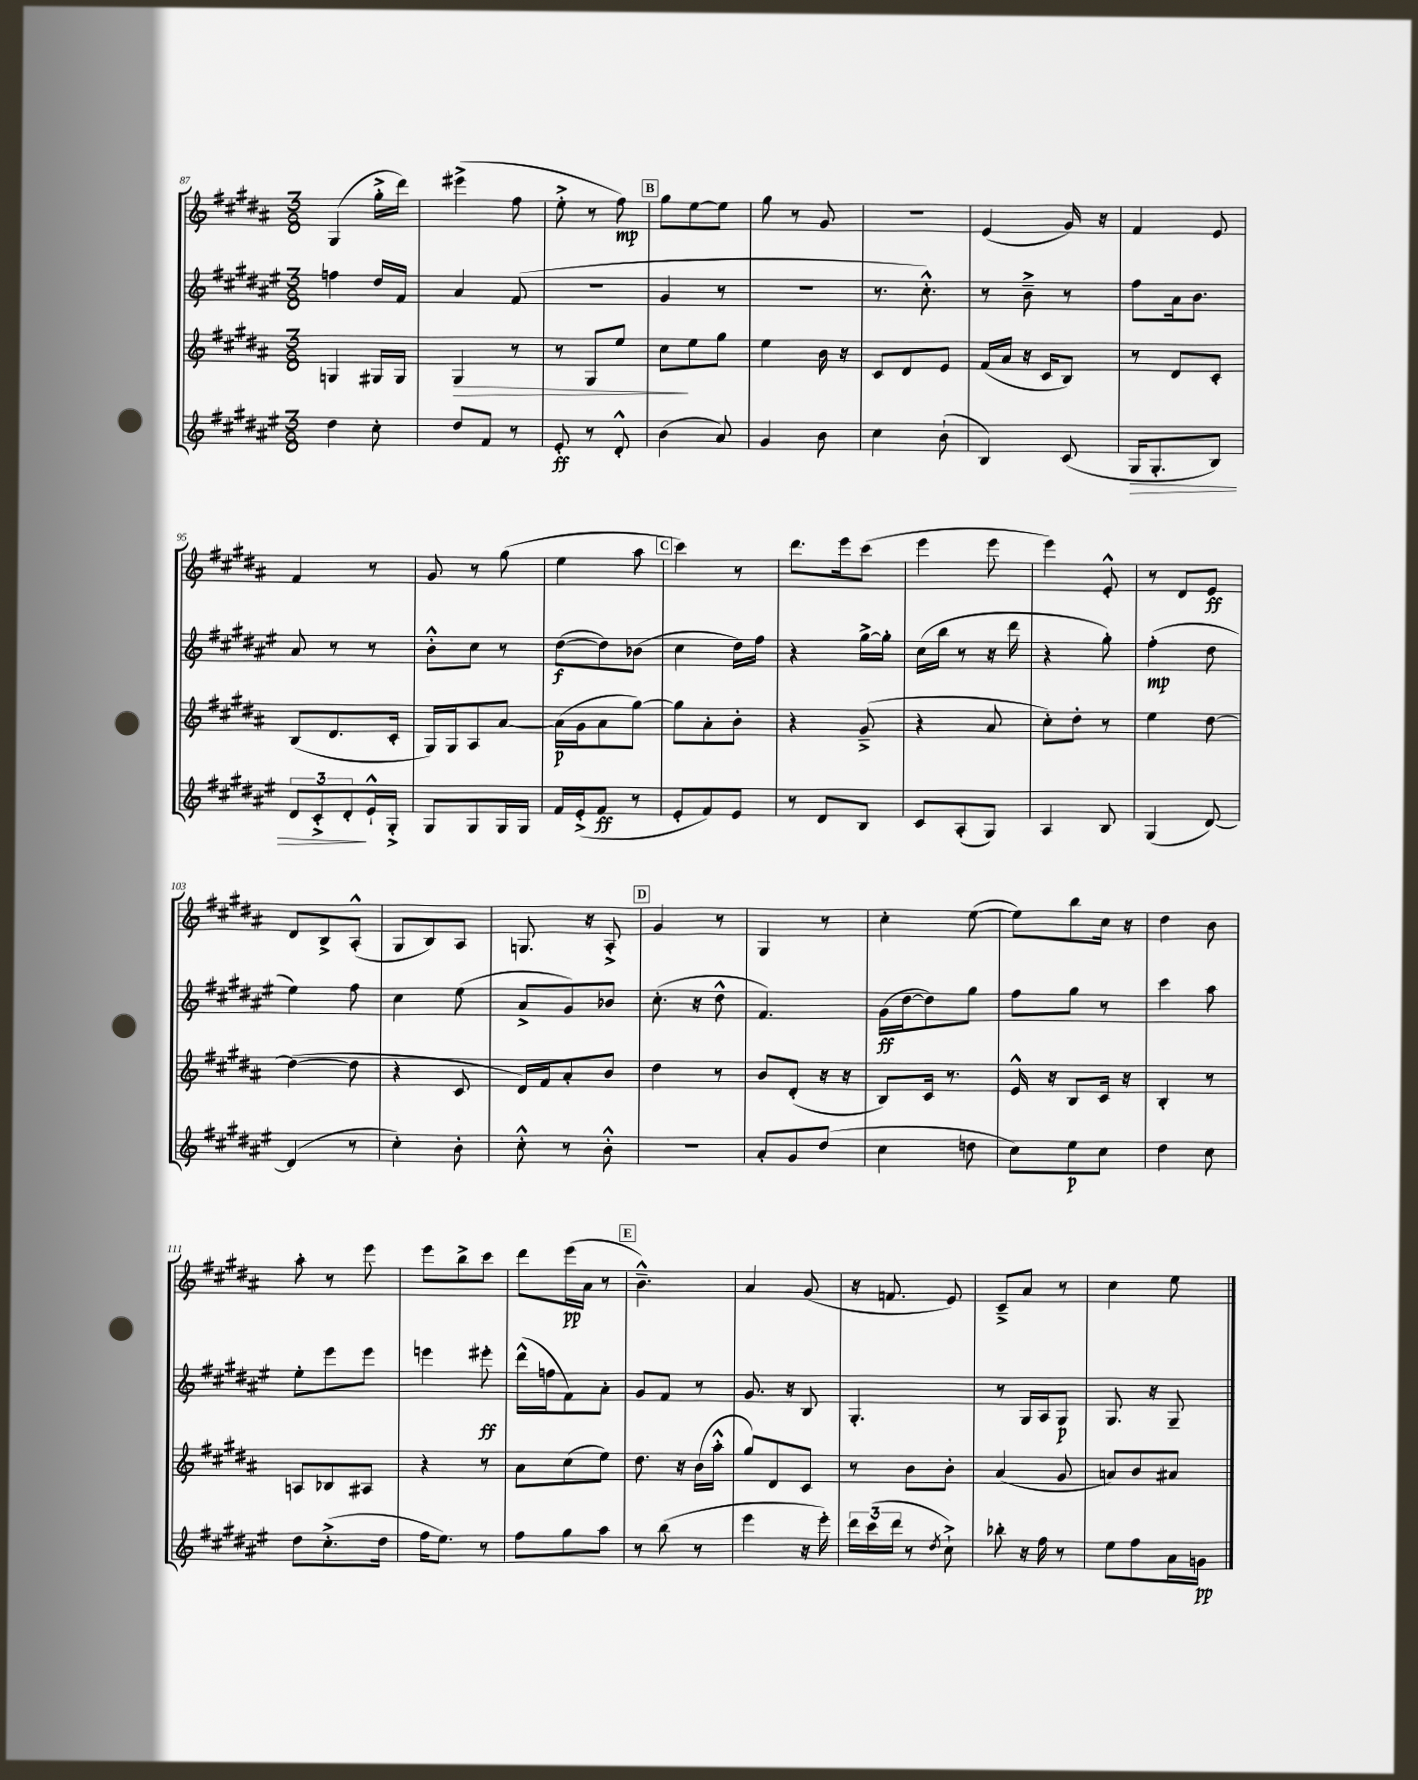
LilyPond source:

<<
\new StaffGroup <<
\new Staff = "s0" {
    \clef treble \key b \major \numericTimeSignature \time 3/8
    gis4( gis''16-.-> dis'''16) |
    eis'''4->( fis''8 |
    e''8-.-> r8 fis''8\mp) |
    \mark \markup { \box "B" } gis''8 e''8~ e''8 |
    gis''8 r8 gis'8 |
    R4. |
    e'4( gis'16) r16 |
    fis'4 e'8 |
    fis'4 r8 |
    gis'8 r8 gis''8( |
    e''4 ais''8 |
    \mark \markup { \box "C" } cis'''4) r8 |
    dis'''8. e'''16 cis'''8( |
    e'''4 e'''8 |
    e'''4) e'8-.-^ |
    r8 dis'8 e'8\ff |
    dis'8 b8-> ais8-.-^( |
    gis8 b8) ais8 |
    g8. r16 ais8-.-> |
    \mark \markup { \box "D" } gis'4 r8 |
    gis4 r8 |
    cis''4-. e''8~( |
    e''8) b''8 cis''16 r16 |
    dis''4 b'8 |
    ais''8-. r8 e'''8 |
    e'''8 b''8-> cis'''8 |
    dis'''8 e'''16\pp( ais'16 r8 |
    \mark \markup { \box "E" } b'4.---^) |
    ais'4 gis'8( |
    r16 f'8. e'8) |
    cis'8---> ais'8 r8 |
    cis''4 e''8 \bar "|." |
}
\new Staff = "s1" {
    \clef treble \key fis \major \numericTimeSignature \time 3/8
    f''4 dis''16 fis'16 |
    ais'4 fis'8( |
    R4. |
    \mark \markup { \box "B" } gis'4 r8 |
    R4. |
    r8. cis''8.-.-^) |
    r8 b'8---> r8 |
    fis''8 ais'16 b'8. |
    ais'8 r8 r8 |
    b'8-.-^ cis''8 r8 |
    dis''8~\f( dis''8) bes'8( |
    \mark \markup { \box "C" } cis''4 dis''16) fis''16 |
    r4 gis''16~-> gis''16-. |
    cis''16( b''16 r8 r16 dis'''16 |
    r4 gis''8-.) |
    fis''4-.\mp( dis''8 |
    eis''4) fis''8 |
    cis''4 eis''8( |
    ais'8-> gis'8) bes'8 |
    \mark \markup { \box "D" } cis''8.-.( r16 dis''8-^ |
    fis'4.) |
    gis'16\ff( dis''16~ dis''8) gis''8 |
    fis''8 gis''8 r8 |
    cis'''4 ais''8 |
    eis''8-. eis'''8 eis'''8 |
    e'''4 eis'''8-.\ff |
    dis'''16-^( f''16 fis'8) ais'8-. |
    \mark \markup { \box "E" } gis'8 fis'8 r8 |
    gis'8. r16 b8 |
    gis4.-. |
    r8 gis16 ais16 gis8\p |
    gis8. r16 gis8-- \bar "|." |
}
\new Staff = "s2" {
    \clef treble \key b \major \numericTimeSignature \time 3/8
    g4 gis16 gis16 |
    gis4\> r8 |
    r8 gis8 e''8 |
    \mark \markup { \box "B" } cis''8\! e''8 gis''8 |
    e''4 b'16 r16 |
    cis'8 dis'8 e'8 |
    fis'16( ais'16 r16 cis'16 b8) |
    r8 dis'8 cis'8-. |
    b8( dis'8. cis'16-. |
    gis16) gis16 ais8 ais'8~ |
    ais'16\p( gis'16 ais'8 gis''8~) |
    \mark \markup { \box "C" } gis''8 ais'8-. b'8-. |
    r4 gis'8--->( |
    r4 ais'8 |
    cis''8-.) dis''8-. r8 |
    e''4 dis''8~ |
    dis''4~( dis''8 |
    r4 cis'8 |
    dis'16) fis'16 ais'8-. b'8 |
    \mark \markup { \box "D" } dis''4 r8 |
    b'8 dis'8-.( r16 r16 |
    b8) cis'16 r8. |
    e'16-^ r16 b8 cis'16 r16 |
    b4-. r8 |
    a8 bes8 ais8 |
    r4 r8 |
    ais'8 cis''8( e''8) |
    \mark \markup { \box "E" } dis''8. r16 b'16( ais''16-.-^ |
    gis''8) dis'8 cis'8 |
    r8 b'8 b'8-. |
    ais'4( gis'8 |
    a'8) b'8 ais'8 \bar "|." |
}
\new Staff = "s3" {
    \clef treble \key fis \major \numericTimeSignature \time 3/8
    dis''4 cis''8-. |
    dis''8 fis'8 r8 |
    eis'8-.\ff r8 dis'8-.-^ |
    \mark \markup { \box "B" } b'4( ais'8) |
    gis'4 b'8 |
    cis''4 b'8-!( |
    b4) cis'8( |
    gis16\> gis8.-. b8) |
    \tuplet 3/2 { dis'8 cis'8-.-> dis'8-.\! } eis'16-!-^ gis16-.-> |
    gis8 gis8 gis16 gis16 |
    fis'16 eis'16-.->( fis'8\ff r8 |
    \mark \markup { \box "C" } eis'8-. fis'8) eis'8 |
    r8 dis'8 b8 |
    cis'8 ais8-.( gis8) |
    ais4 b8 |
    gis4( dis'8~) |
    dis'4( r8 |
    cis''4-.) b'8-. |
    cis''8-.-^ r8 b'8-.-^ |
    \mark \markup { \box "D" } R4. |
    ais'8-. gis'8 dis''8( |
    cis''4 d''8 |
    cis''8) eis''8\p cis''8 |
    dis''4 cis''8 |
    dis''8 cis''8.-.->( dis''16 |
    fis''16 eis''8.) r8 |
    fis''8 gis''8 ais''8 |
    \mark \markup { \box "E" } r8 b''8( r8 |
    eis'''4 r16 eis'''16-.) |
    \tuplet 3/2 { dis'''16 cis'''16( dis'''16 } r8 \acciaccatura { dis''8 } cis''8-!->) |
    bes''8-. r16 fis''16 r8 |
    eis''8 fis''8 ais'16 g'16\pp \bar "|." |
}
>>
>>
\layout { \context { \Score currentBarNumber = #87 } }
